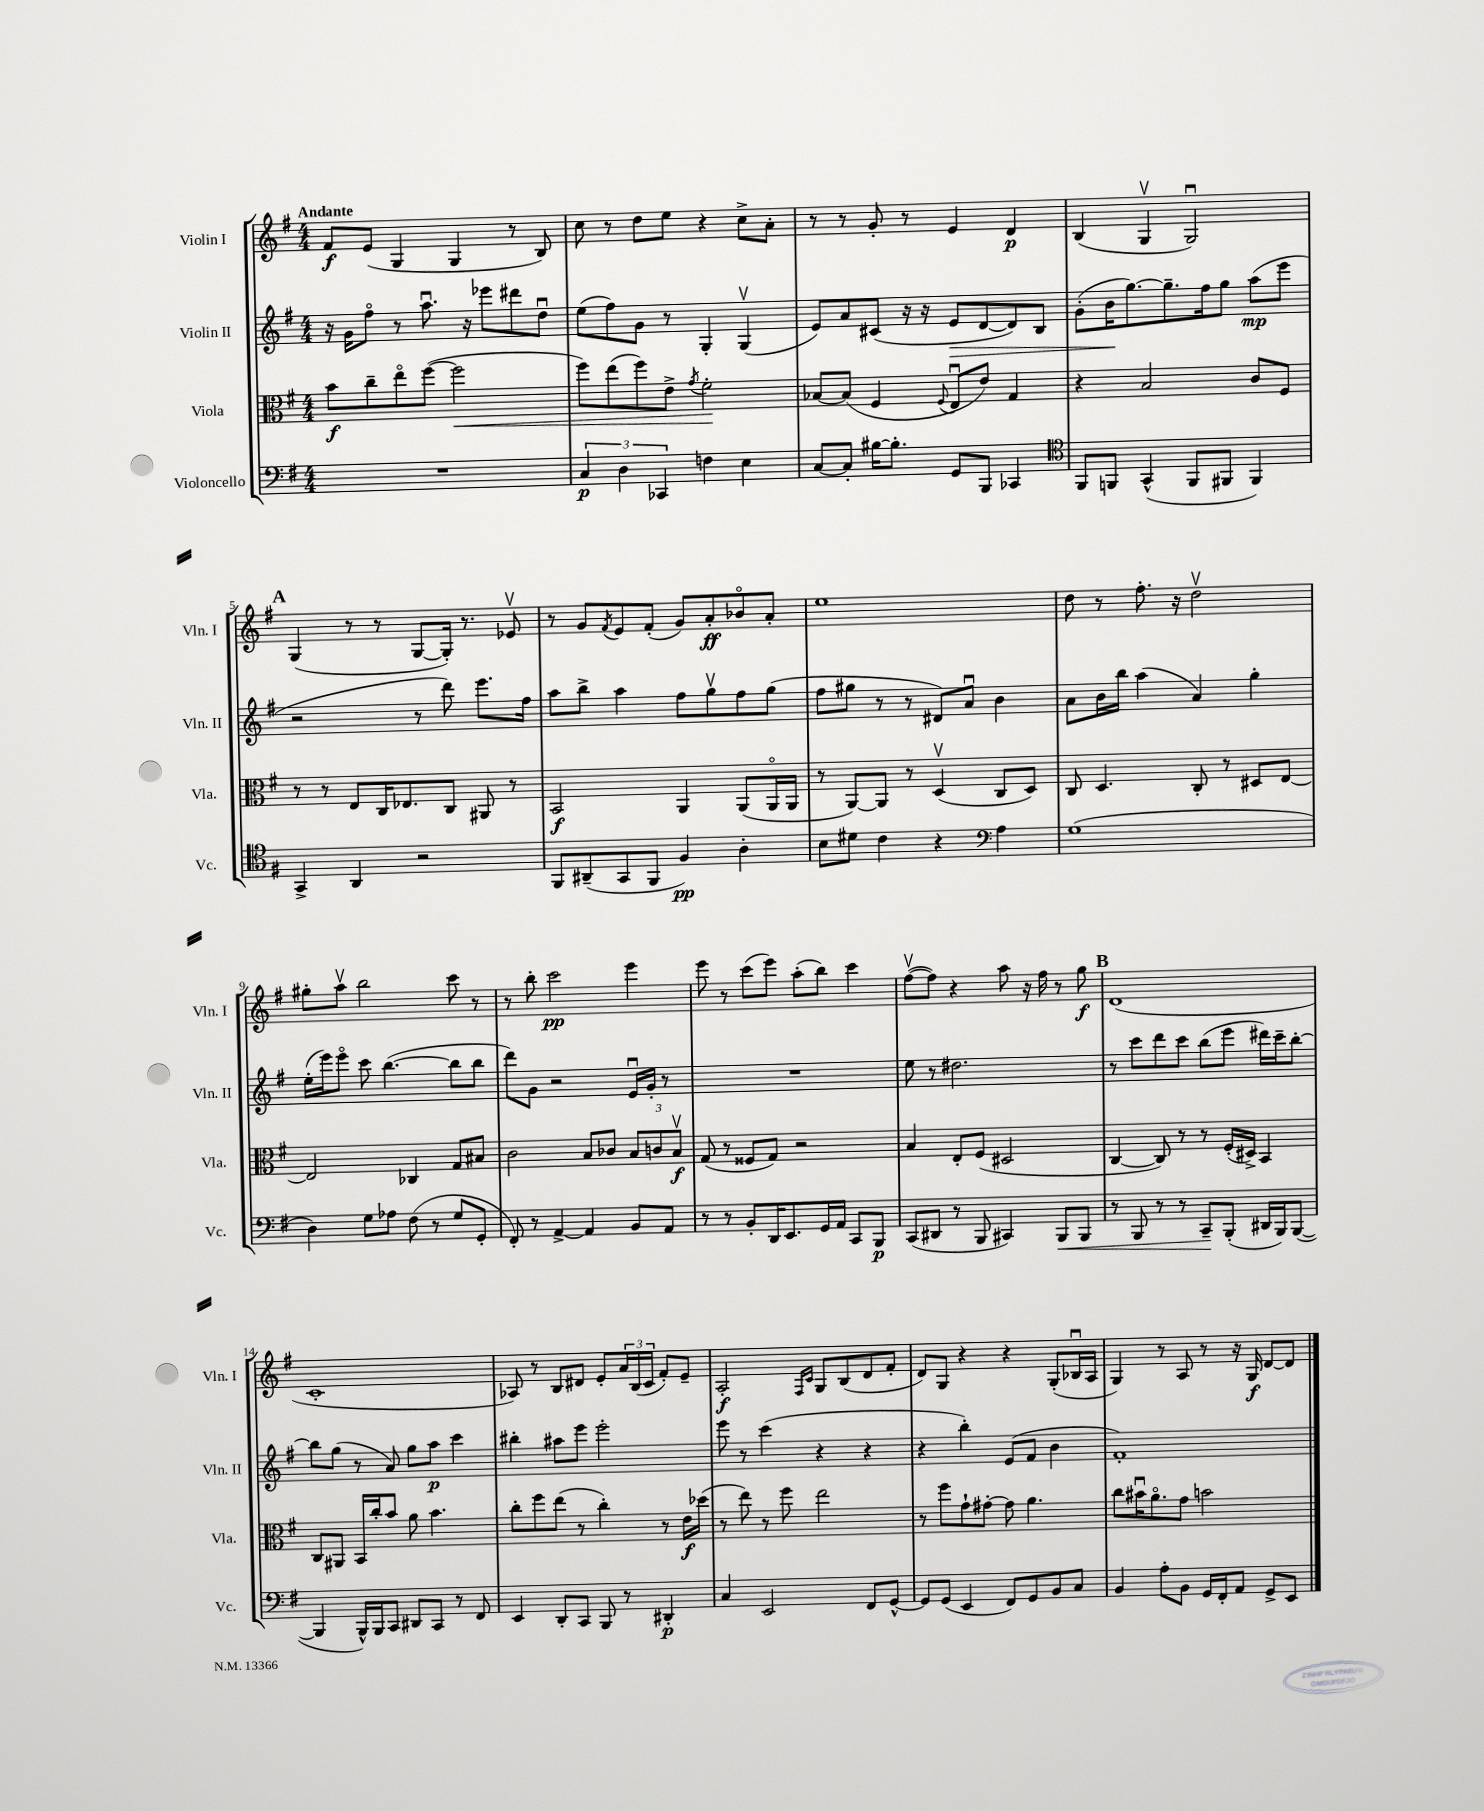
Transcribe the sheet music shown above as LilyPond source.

<<
\new StaffGroup <<
\new Staff = "s0" \with { instrumentName = "Violin I" shortInstrumentName = "Vln. I" } {
    \clef treble \key g \major \numericTimeSignature \time 4/4 \tempo "Andante"
    fis'8\f e'8( g4 g4 r8 b8) |
    c''8 r8 d''8 e''8 r4 c''8-> a'8-. |
    r8 r8 g'8-. r8 e'4 d'4\p |
    b4( g4\upbow g2\downbow) |
    \mark \markup { \bold "A" } g4( r8 r8 g8~ g16-.) r8. ees'8\upbow |
    r8 g'8 \acciaccatura { fis'8 } e'8 fis'8-.( g'8) a'8-.\ff bes'8\flageolet a'8-. |
    e''1 |
    d''8 r8 fis''8.-. r16 d''2\upbow |
    gis''8-. a''8\upbow b''2 c'''8 r8 |
    r8 b''8-. c'''2\pp e'''4 |
    e'''8 r8 c'''8( e'''8) a''8-.( b''8) c'''4 |
    fis''8~\upbow( fis''8) r4 a''8 r16 fis''16 r8 g''8\f |
    \mark \markup { \bold "B" } d'1( |
    c'1-. |
    aes8) r8 b8 dis'8 e'8-. \tuplet 3/2 { a'16 b16( c'16 } fis'8-.) e'8-- |
    a2-.\f \grace { fis16 c'16 } g8 b8( d'8 fis'8-. |
    d'8) g8 r4 r4 g8-.( bes16\downbow a16 |
    g4) r8 a8 r8 r16 g16\f d'8~ d'8 \bar "|." |
}
\new Staff = "s1" \with { instrumentName = "Violin II" shortInstrumentName = "Vln. II" } {
    \clef treble \key g \major \numericTimeSignature \time 4/4
    r16 g'16 fis''8\flageolet r8 a''8.\downbow r16 ees'''8 dis'''8 d''8\downbow |
    e''8( fis''8) g'8 r8 g4-. g4\upbow( |
    e'8) a'8 cis'8( r16 r16 e'8\> d'8~ d'8) b8 |
    g'8-.( b'16\! g''8.~) g''8.-- fis''16 g''8 a''8\mp( e'''8 |
    \mark \markup { \bold "A" } r2 r8 d'''8) e'''8. fis''16 |
    a''8 b''8-> a''4 fis''8 g''8\upbow fis''8 g''8( |
    fis''8 gis''8 r8 r8 dis'8) a'8\downbow b'4 |
    a'8 b'16 b''16 a''4( a'4) g''4-. |
    e''16-.( e'''16) e'''8\flageolet c'''8 b''4.~( b''8 b''8 |
    d'''8) g'8 r2 e'16\downbow g'16-. r8 |
    R1 |
    e''8 r8 dis''2. |
    \mark \markup { \bold "B" } r8 c'''8 d'''8 c'''8 b''8( e'''8 dis'''16) c'''16-- b''8~-. |
    b''8 g''8( r8 a'8) g''8 a''8\p c'''4 |
    bis''4-. ais''8 e'''8 e'''2-. |
    e'''8 r8 c'''4( r4 r4 |
    r4 b''4-.) e'8( fis'8 b'4 |
    fis'1-.) \bar "|." |
}
\new Staff = "s2" \with { instrumentName = "Viola" shortInstrumentName = "Vla." } {
    \clef alto \key g \major \numericTimeSignature \time 4/4
    b'8\f c''8-- e''8\flageolet fis''8~( fis''2\< |
    fis''8) e''8( fis''8) e'8-> \acciaccatura { g'8 } fis'2-.\! |
    bes8~ bes8( fis4 \appoggiatura { fis8 } e8\downbow e'8) g4 |
    r4 b2 c'8 fis8 |
    \mark \markup { \bold "A" } r8 r8 e8 c16 ees8. c8 ais,8 r8 |
    b,2\f a,4 a,8( a,16\flageolet a,16 |
    r8 a,8~) a,8 r8 d4\upbow( c8 d8) |
    c8 d4. c8-. r8 dis8 e8~ |
    e2 ces4 g8 bis8 |
    c'2 b8 ces'8 \tuplet 3/2 { b8 c'8 b8\upbow\f } |
    g8( r8 fisis8 g8) r2 |
    b4 e8-. fis8( dis2 |
    \mark \markup { \bold "B" } c4~ c8) r8 r8 fis16-.( dis16->) b,4 |
    c8 ais,8 b,16 c''16-. b'8 a'8 b'4. |
    c''8-. fis''8 e''8( r8 c''4-.) r8 e'16\f des''16( |
    r8 e''8) r8 fis''8 e''2 |
    r8 fis''8 g'8-! gis'8~-. gis'8 a'4. |
    c''8 bis'16\downbow a'8.\flageolet g'8 b'2 \bar "|." |
}
\new Staff = "s3" \with { instrumentName = "Violoncello" shortInstrumentName = "Vc." } {
    \clef bass \key g \major \numericTimeSignature \time 4/4
    R1 |
    \tuplet 3/2 { c4\p d4 ces,4 } f4 e4 |
    c8~ c8-. bis16~ bis8.-. g,8 b,,8 ces,4 |
    \clef tenor fis,8 f,8 g,4-^( f,8 fis,8 fis,4) |
    \mark \markup { \bold "A" } g,4-> a,4 r2 |
    fis,8 ais,8--( g,8 fis,8 fis4\pp) a4-. |
    b8 dis'8 c'4 r4 \clef bass a4 |
    g1( |
    d4) g8 aes8 fis8( r8 g8 g,8-. |
    fis,8-.) r8 a,4~-> a,4 b,8 a,8 |
    r8 r8 b,8-. d,16 e,8. g,16 a,16 c,8 b,,8\p |
    c,8( dis,8 r8 b,,8 cis,4) b,,8\< b,,8 |
    \mark \markup { \bold "B" } r8 b,,8 r8 r8 c,8--\! b,,8-.( dis,16 b,,16) b,,8~( |
    b,,4 b,,16-^) b,,16 c,8 dis,8 c,8 r8 fis,8 |
    e,4 d,8-. c,8 b,,8 r8 dis,4-.\p |
    c4 e,2 fis,8 g,8~-^ |
    g,8 g,8( e,4 fis,8) g,8 b,8 c8 |
    b,4 a8-. b,8 g,16 fis,16-. a,8 g,8-> e,8 \bar "|." |
}
>>
>>
